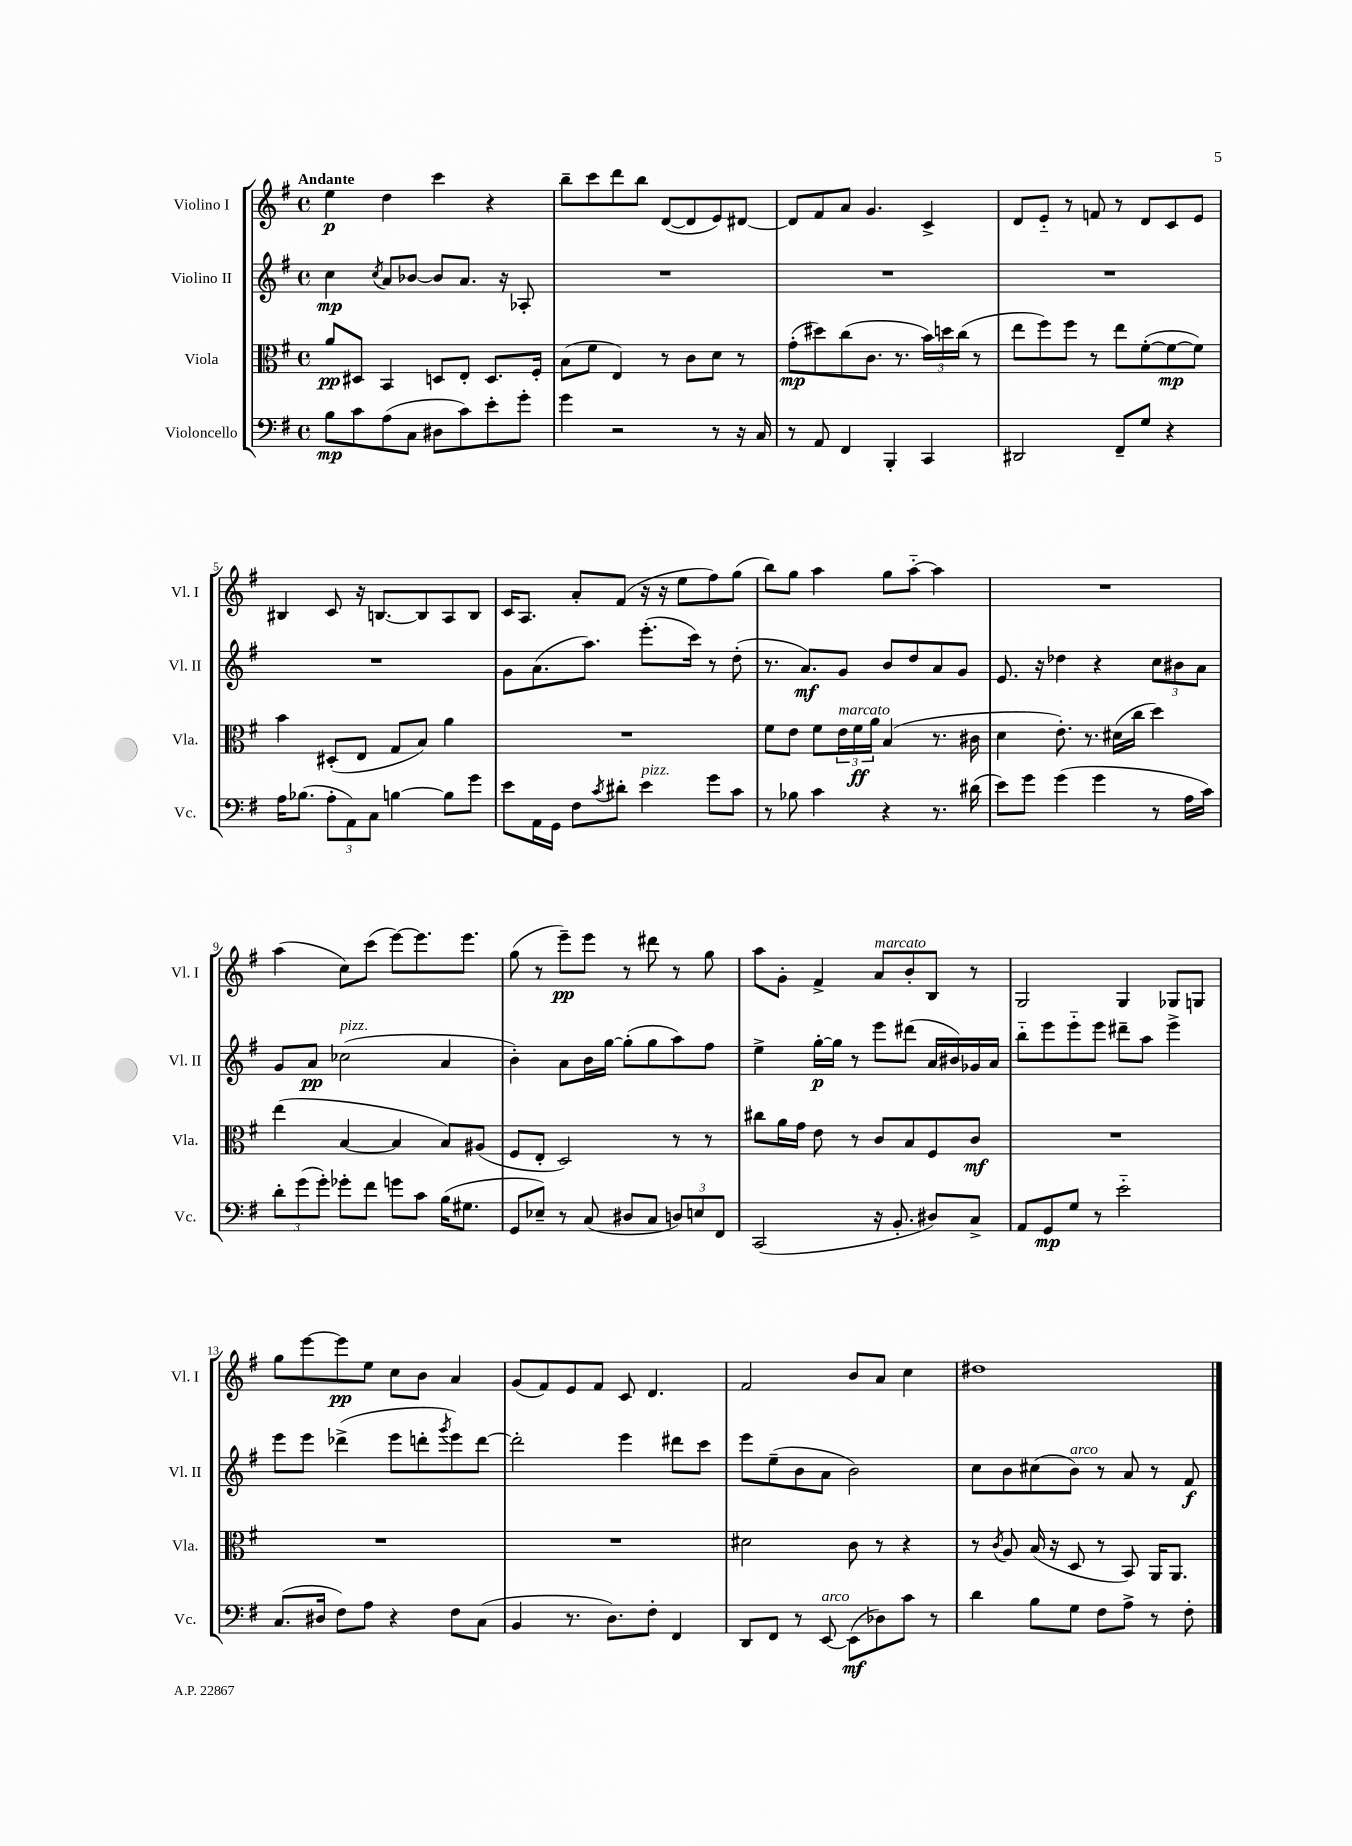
<<
\new StaffGroup <<
\new Staff = "s0" \with { instrumentName = "Violino I" shortInstrumentName = "Vl. I" } {
    \clef treble \key g \major \defaultTimeSignature \time 4/4 \tempo "Andante"
    e''4\p d''4 c'''4 r4 |
    b''8-- c'''8 d'''8 b''8 d'8~( d'8 e'8) dis'8~ |
    dis'8 fis'8 a'8 g'4. c'4-> |
    d'8 e'8-_ r8 f'8 r8 d'8 c'8 e'8 |
    bis4 c'8 r16 b8.~ b8 a8 b8 |
    c'16 a8. a'8-. fis'8( r16 r16 e''8 fis''8) g''8( |
    b''8) g''8 a''4 g''8 a''8~-_ a''4 |
    R1 |
    a''4( c''8) c'''8( e'''8~) e'''8. e'''8. |
    g''8( r8 e'''8--\pp) e'''8 r8 dis'''8 r8 g''8 |
    a''8 g'8-. fis'4-> a'8^\markup { \italic "marcato" } b'8-. b8 r8 |
    g2 g4 ges8 g8 |
    g''8 e'''8~ e'''8\pp e''8 c''8 b'8 a'4 |
    g'8( fis'8) e'8 fis'8 c'8 d'4. |
    fis'2 b'8 a'8 c''4 |
    dis''1 \bar "|." |
}
\new Staff = "s1" \with { instrumentName = "Violino II" shortInstrumentName = "Vl. II" } {
    \clef treble \key g \major \defaultTimeSignature \time 4/4
    c''4\mp \acciaccatura { c''8 } a'8 bes'8~ bes'8 a'8. r16 aes8-. |
    R1 |
    R1 |
    R1 |
    R1 |
    g'8 a'8.( a''8.) e'''8.-.( c'''16) r8 d''8-.( |
    r8. a'8.\mf) g'8 b'8 d''8 a'8 g'8 |
    e'8. r16 des''4 r4 \tuplet 3/2 { c''8 bis'8 a'8 } |
    g'8 a'8\pp ces''2^\markup { \italic "pizz." }( a'4 |
    b'4-.) a'8 b'16 g''16~ g''8-.( g''8 a''8) fis''8 |
    e''4-> g''16~-.\p g''16 r8 e'''8 dis'''8( a'16 bis'16) ges'16 a'16 |
    b''8-_ e'''8 e'''8-_ e'''8 dis'''8-- a''8 e'''4-> |
    e'''8 e'''8 des'''4->( e'''8 d'''8-. \acciaccatura { g'''8 } e'''8) d'''8~ |
    d'''2-. e'''4 dis'''8 c'''8 |
    e'''8 e''8--( b'8 a'8 b'2) |
    c''8 b'8 cis''8( b'8^\markup { \italic "arco" }) r8 a'8 r8 fis'8\f \bar "|." |
}
\new Staff = "s2" \with { instrumentName = "Viola" shortInstrumentName = "Vla." } {
    \clef alto \key g \major \defaultTimeSignature \time 4/4
    a'8\pp dis8 b,4 d8 e8-. d8. fis16-. |
    b8( fis'8 e4) r8 c'8 d'8 r8 |
    g'8-.\mp( dis''8) c''8( c'8. r8. \tuplet 3/2 { b'16) d''16 c''16( } r8 |
    e''8 fis''8) fis''8 r8 e''8 fis'8~-.( fis'8~\mp fis'8) |
    b'4 dis8-.( e8 g8 b8) a'4 |
    R1 |
    fis'8 e'8 fis'8 \tuplet 3/2 { e'16^\markup { \italic "marcato" } fis'16\ff a'16 } b4( r8. cis'16 |
    d'4 e'8.-.) r8. dis'16( c''16 d''4) |
    e''4( b4~ b4 b8) ais8( |
    fis8 e8-. d2) r8 r8 |
    cis''8 a'16 g'16 e'8 r8 c'8 b8 fis8 c'8\mf |
    R1 |
    R1 |
    R1 |
    dis'2 c'8 r8 r4 |
    r8 \acciaccatura { c'8 } a8 b16( r16 d8 r8 b,8) a,16 a,8. \bar "|." |
}
\new Staff = "s3" \with { instrumentName = "Violoncello" shortInstrumentName = "Vc." } {
    \clef bass \key g \major \defaultTimeSignature \time 4/4
    b8\mp c'8 a8( c8 dis8 c'8) e'8-. g'8-. |
    g'4 r2 r8 r16 c16 |
    r8 a,8 fis,4 b,,4-. c,4 |
    dis,2 fis,8-- g8 r4 |
    a16 bes8.( \tuplet 3/2 { a8-. a,8) c8 } b4~ b8 g'8 |
    e'8 a,16 g,16 fis8 \acciaccatura { c'8 } dis'8-. e'4^\markup { \italic "pizz." } g'8 c'8 |
    r8 bes8 c'4 r4 r8. dis'16( |
    e'8) g'8 g'4( g'4 r8 a16 c'16) |
    \tuplet 3/2 { d'8-. g'8( g'8-.) } ges'8-. fis'8 g'8 c'8 b16( gis8. |
    g,8 ees8--) r8 c8( dis8 c8 \tuplet 3/2 { d8) e8 fis,8 } |
    c,2( r16 b,8.-. dis8) c8-> |
    a,8 g,8\mp g8 r8 e'2-_ |
    c8.( dis16 fis8) a8 r4 fis8 c8( |
    b,4 r8. d8.) fis8-. fis,4 |
    d,8 fis,8 r8 e,8~^\markup { \italic "arco" } e,8\mf( des8) c'8 r8 |
    d'4 b8 g8 fis8 a8-> r8 fis8-. \bar "|." |
}
>>
>>
